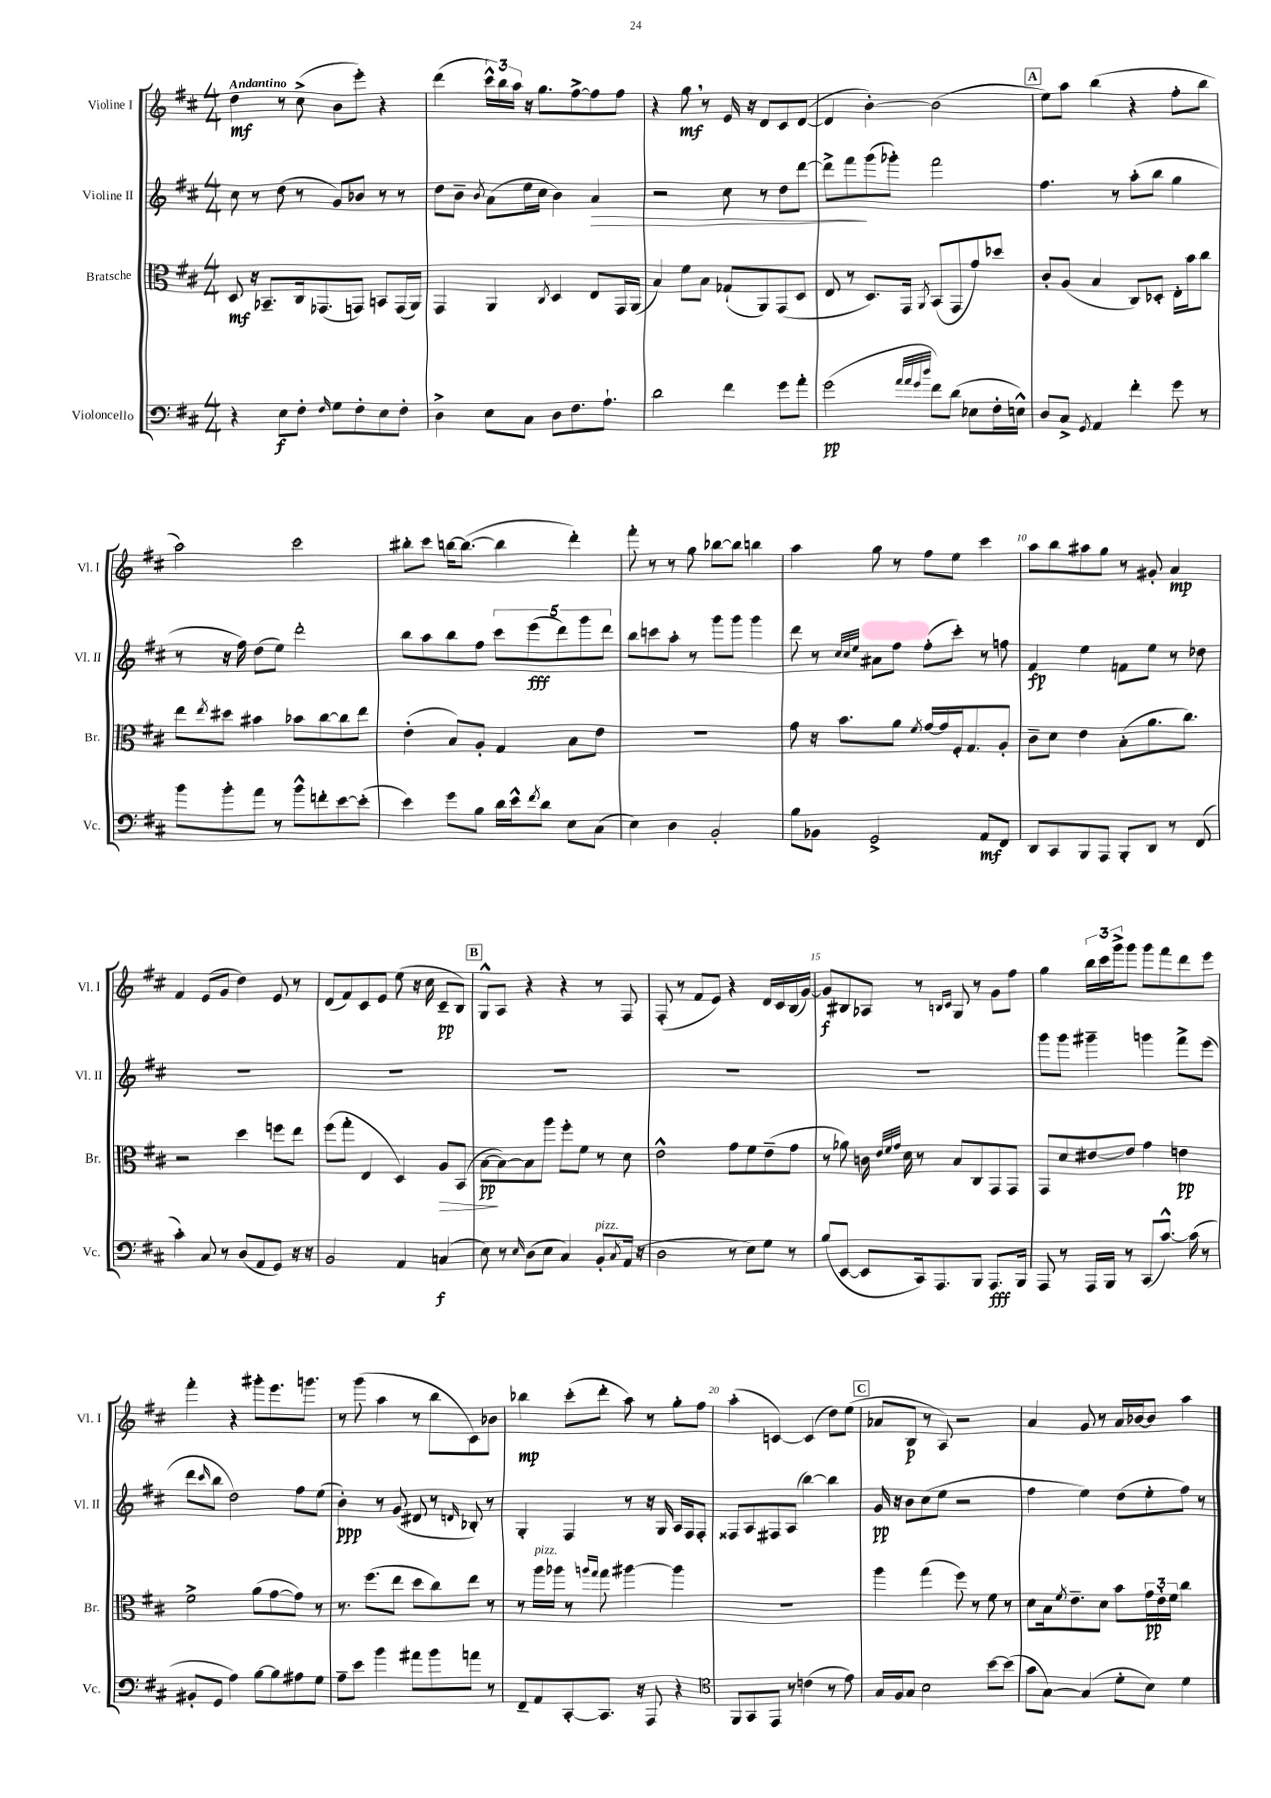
<<
\new StaffGroup <<
\new Staff = "s0" \with { instrumentName = "Violine I" shortInstrumentName = "Vl. I" } {
    \clef treble \key d \major \numericTimeSignature \time 4/4 \tempo "Andantino"
    d''4\mf r8 cis''8->( b'8 e'''8-.) r4 |
    d'''4( \tuplet 3/2 { cis'''16-^) b''16 a''16 } r16 g''8. fis''8~-> fis''8 fis''8 |
    r4 g''8\mf \breathe r8 e'16 r16 d'8 cis'8 d'8~( |
    d'4 b'4~-.) b'2( |
    \mark \markup { \box "A" } e''8) a''8 b''4( r4 fis''8-. b''8 |
    a''2) cis'''2 |
    bis''8-. cis'''8 b''16~ b''8.~( b''4 d'''4-.) |
    fis'''8-. r8 r8 g''8 bes''8~ bes''8 b''4 |
    a''4 g''8 r8 fis''8 e''8 cis'''4 |
    a''8 b''8 ais''8 g''8 r8 gis'8-. a'4\mp |
    fis'4 e'8( g'8 d''4) e'8 r8 |
    d'8( fis'8) cis'8 e'8 e''8( r16 cis''16 cis'8--\pp b8) |
    \mark \markup { \box "B" } g8-^ a8 r4 r4 r8 fis8 |
    fis8-.( r8 fis'8 e'8) r4 d'16 cis'16 b16( g'16~) |
    g'8\f bis8 aes8 r8 \grace { b16 cis'16 } g8 r8 g'8 fis''8 |
    g''4 \tuplet 3/2 { b''16 cis'''16 g'''16-> } g'''8 g'''8 fis'''8 d'''8 e'''8 |
    fis'''4-. r4 gis'''8-. e'''8. g'''8. |
    r8 g'''8( a''4 r8 b''8 cis'8) bes'8 |
    bes''4\mp cis'''8-.( d'''8-. a''8) r8 g''8-. fis''8 |
    a''4-.( c'4~) c'4( d''8) e''8( |
    \mark \markup { \box "C" } aes'8 b8\p r8 a8) r2 |
    a'4 g'8 r8 a'16 bes'16~ bes'8 a''4 \bar "|." |
}
\new Staff = "s1" \with { instrumentName = "Violine II" shortInstrumentName = "Vl. II" } {
    \clef treble \key d \major \numericTimeSignature \time 4/4
    cis''8 r8 d''8( r8 g'8) bes'8 r8 r8 |
    d''8 b'8-- \acciaccatura { b'8 } a'8( e''16 cis''16 b'4) a'4\> |
    r2 cis''8 r8 d''8 d'''8~ |
    d'''8-> fis'''8\! g'''8( ges'''8-.) fis'''2 |
    \mark \markup { \box "A" } fis''4. r8 a''8-.( b''8 g''4 |
    r8 r16 fis''16) d''8( e''8) d'''2-. |
    b''8 a''8 b''8 fis''8 \tuplet 5/4 { cis'''8 e'''8\fff( d'''8) g'''8 d'''8 } |
    b''8 c'''8 a''8-. r8 g'''8 g'''8 g'''4 |
    d'''8 r8 \grace { cis''32 cis''32 e''32 } ais'8 fis''8 fis''8-.( cis'''8-.) r8 f''8 |
    fis'4\fp e''4 f'8 e''8 r8 des''8 |
    R1 |
    R1 |
    \mark \markup { \box "B" } R1 |
    R1 |
    R1 |
    g'''8 g'''8 gis'''4-- g'''4 fis'''8-> e'''8( |
    d'''8 \grace { cis'''16 } b''8 d''2) fis''8 e''8( |
    b'4-.\ppp) r8 g'8( dis'8 r8 \grace { d'16 } bes8-.) r8 |
    g4-. fis4 r8 r16 g16 a16 fis16 fis8-. |
    fisis8 a8 fis8 a8( b''4~) b''4 |
    \mark \markup { \box "C" } g'16\pp r16 b'8 cis''8( e''8 r2 |
    fis''4 e''4) d''8( e''8-. fis''8) r8 \bar "|." |
}
\new Staff = "s2" \with { instrumentName = "Bratsche" shortInstrumentName = "Br." } {
    \clef alto \key d \major \numericTimeSignature \time 4/4
    d8\mf r16 bes,8.-- cis16 ges,8.( g,8) b,8 g,16( a,16) |
    g,4 a,4 \acciaccatura { cis8 } d4 e8 g,16 a,16( |
    b4) fis'8 b8 ges8-!( a,8) g,8( d8 |
    e8 r8 d8.) g,16 \acciaccatura { a,8 } b,8( g,8 g'8) des''8 |
    \mark \markup { \box "A" } cis'8-. a8( b4 cis8) des8-. e16-. b'16 cis''8 |
    e''8 \acciaccatura { e''8 } dis''8 bis'4 bes'8 cis''8~ cis''8 e''8 |
    e'4-.( b8) a8-. g4 b8 e'8 |
    R1 |
    g'8 r16 b'8. a'8 \acciaccatura { fis'8 } g'16~ g'16 fis16-. g8. a8-. |
    cis'8-- d'8 e'4 b8-.( a'8. cis''8.) |
    r2 d''4 f''8 e''8 |
    fis''8( g''8-. e4 d4) a8\> b,8( |
    \mark \markup { \box "B" } b8~\pp\! b8~) b8 a''8 fis''8-. fis'8 r8 d'8 |
    e'2-^ g'8 fis'8 e'8--( g'8 |
    r8 aes'8) c'16 \grace { e'32 fis'32 g'32 } d'16 r8 b8 cis8 g,8 g,8 |
    g,8 d'8 eis'8~ eis'8 g'4 e'4\pp |
    fis'2-> a'8( g'8~ g'8) r8 |
    r8. fis''8.( e''8 d''8 cis''8) e''8 r8 |
    r8 a''16^\markup { \italic "pizz." } aes''16 r8 \grace { a''16 g''16 } g''8 ais''4~ ais''4 |
    R1 |
    \mark \markup { \box "C" } a''4 g''4( fis''8) r8 fis'8 r8 |
    d'8 b16 \acciaccatura { fis'8 } e'8.-- d'8 b'8 \tuplet 3/2 { g'16\pp e'16-. fis'16 } cis''4 \bar "|." |
}
\new Staff = "s3" \with { instrumentName = "Violoncello" shortInstrumentName = "Vc." } {
    \clef bass \key d \major \numericTimeSignature \time 4/4
    r4 e8\f fis8-. \grace { fis16 } g8 fis8-. e8 fis8-. |
    d4-> e8 cis8 d8 fis8. a8.-! |
    d'2 fis'4 g'8 a'8-. |
    g'2\pp( \grace { a'32 a'32 g'32 d''32 } fis'8) d'8( ees8 fis16-. e16-^) |
    \mark \markup { \box "A" } d8 cis8-> \acciaccatura { g,8 } a,4 fis'4-. g'8 r8 |
    b'8 b'8-. a'8 r8 b'8-^ f'8-. e'8~ e'8-.( |
    e'4) g'8 b8 d'16 e'16-^ \acciaccatura { fis'8 } d'8 e8 cis8( |
    e4) d4 b,2-. |
    b8 bes,8 g,2-> a,8\mf fis,8 |
    d,8 cis,8 b,,8 a,,8 b,,8-. d,8 r8 fis,8( |
    cis'4-.) cis8 r8 d8( a,8 g,8) r16 r16 |
    b,2 a,4 c4\f( |
    \mark \markup { \box "B" } e8) r8 \grace { e16 } d8( e8 cis4) b,8-.^\markup { \italic "pizz." } \acciaccatura { cis8 } a,16( r16 |
    d2 r8 e8) g8 r8 |
    b8( e,8~ e,8 cis,16) a,,8. b,,8 a,,8.\fff b,,16 |
    a,,8 r8 a,,16 b,,16 r8 cis,8( cis'8.~-^) cis'16( r8 |
    bis,8-. g,8 a4) b8~ b8 ais8 g8 |
    a8-- e'8 b'4 ais'8 b'8 a'8 r8 |
    fis,8-- a,8 cis,8~-. cis,8. r16 a,,8 r4 |
    \clef tenor fis,8 g,8 e,8 r8 c'4( r8 e'8) |
    \mark \markup { \box "C" } g16 fis16 g8 b2 b'8~ b'8( |
    g'8 g8~) g4( d'8-. b8) d'4 \bar "|." |
}
>>
>>
\layout { \context { \Score \override BarNumber.break-visibility = ##(#f #t #t) barNumberVisibility = #(every-nth-bar-number-visible 5) } }
